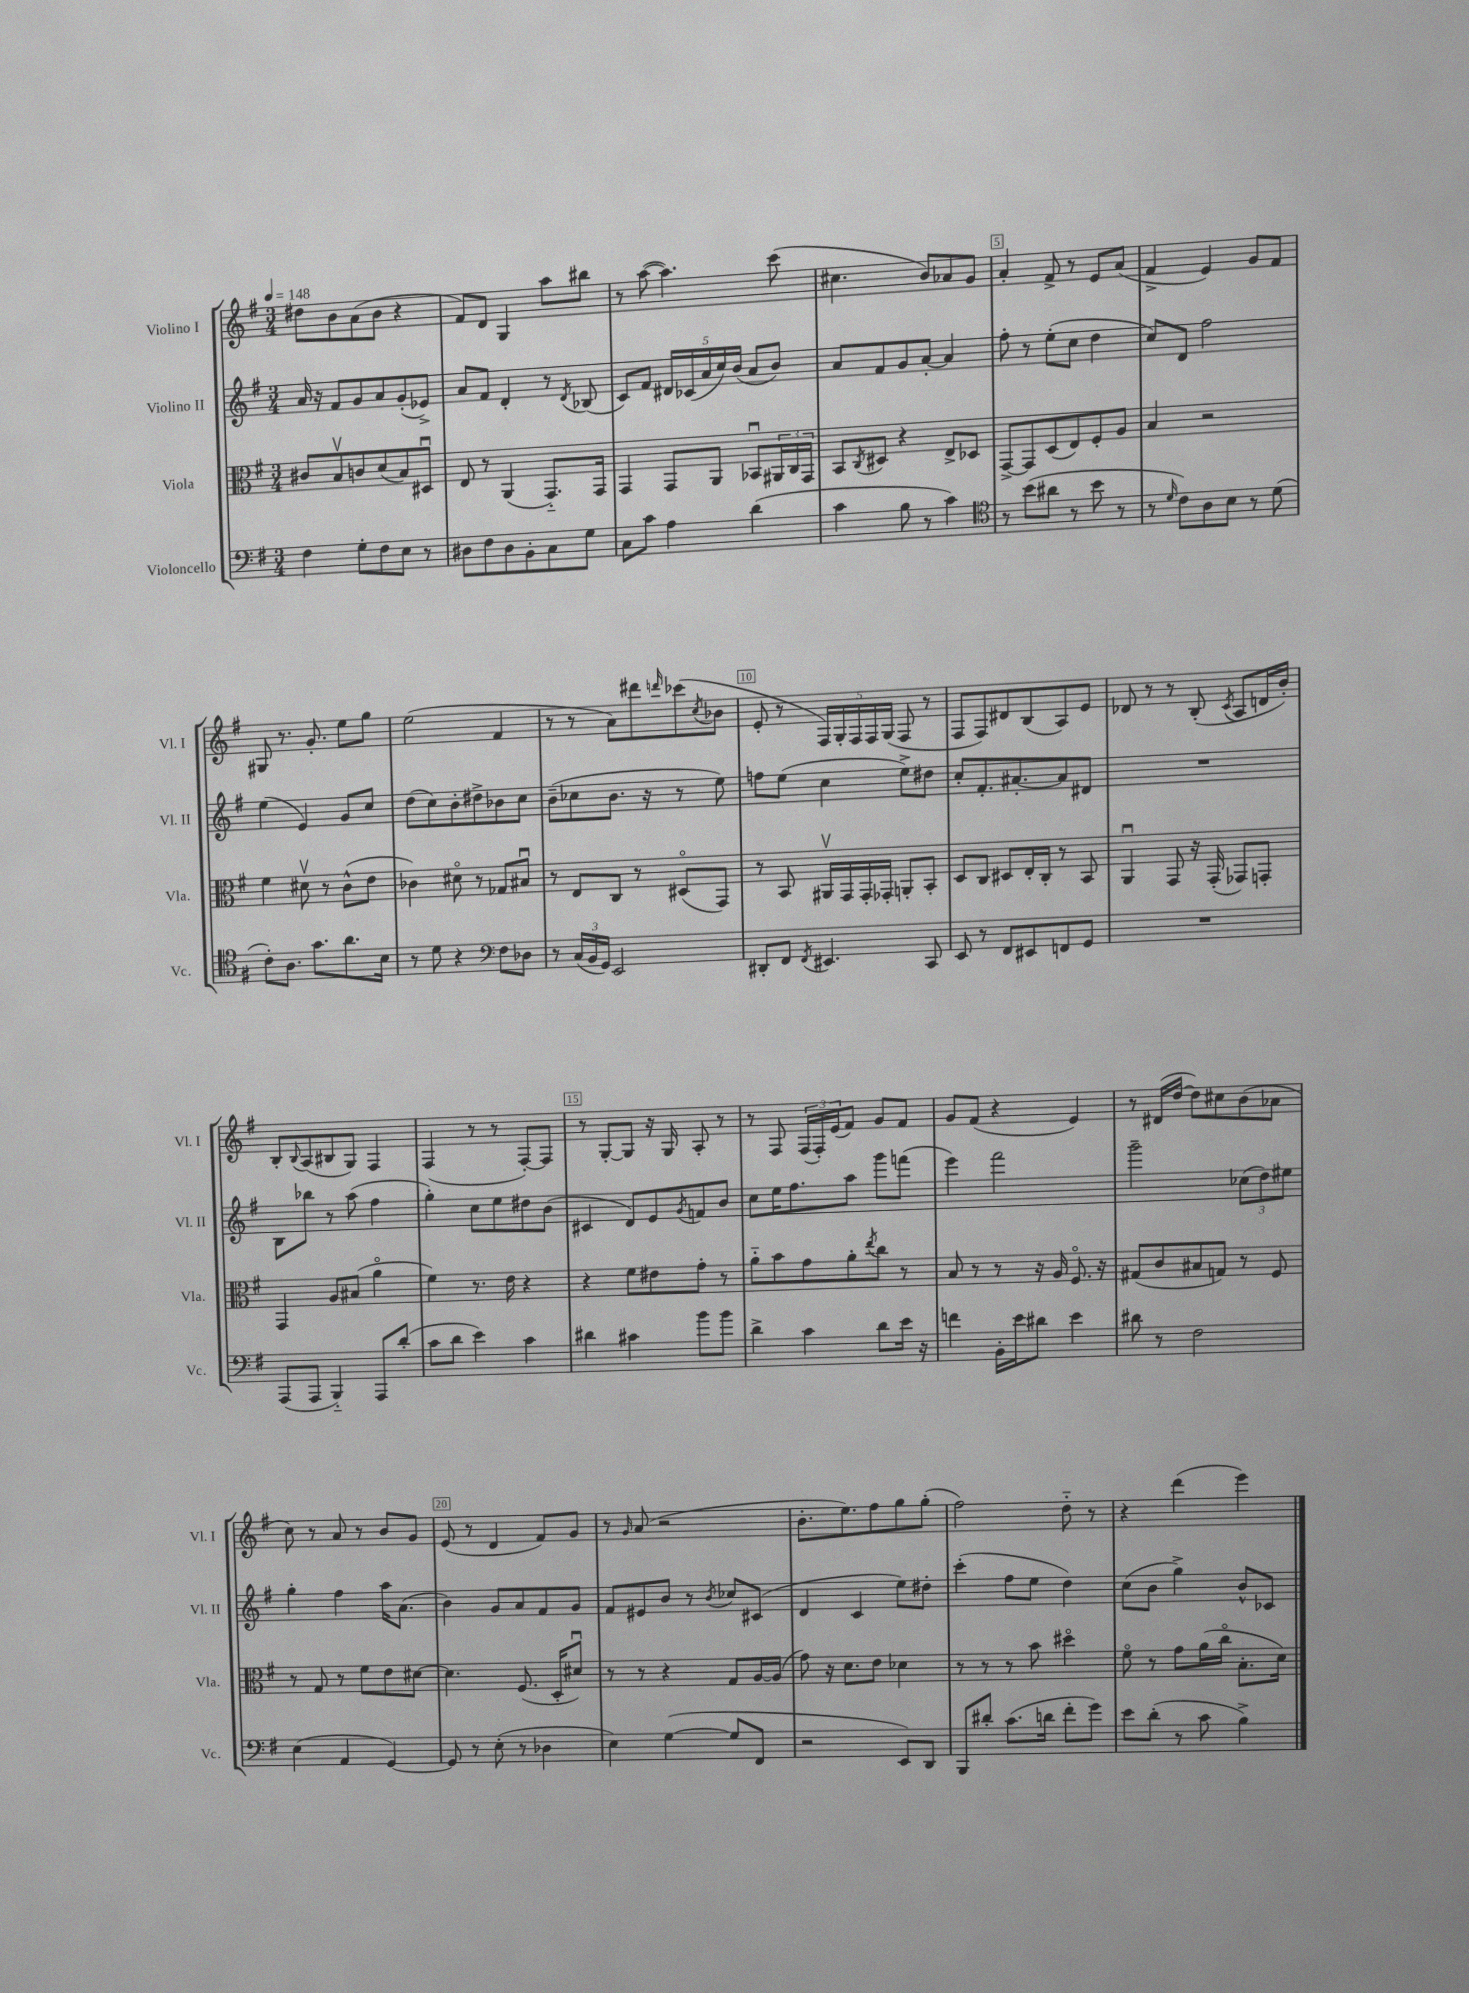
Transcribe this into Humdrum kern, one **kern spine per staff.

**kern	**kern	**kern	**kern
*staff4	*staff3	*staff2	*staff1
*clefF4	*clefC3	*clefG2	*clefG2
*k[f#]	*k[f#]	*k[f#]	*k[f#]
*M3/4	*M3/4	*M3/4	*M3/4
*MM148	*MM148	*MM148	*MM148
4F#\	8c#/L	16a/	8dd#\L
.	.	16r	.
.	8Bv/	8f#/L	8b\
8G'\L	8c/	8g/	(8a\
8F#\	(8d/	8a/	8b\J
8E\J	8B/)	(8g'/	4r
8r	8D#u/J	8e-^/J)	.
=	=	=	=
8D#\L	8E/	8a/L	8f#/L)
8F#\	8r	8f#/J	8d/J
8D#\	(4AA/	4d'/	4G/
8BB'\	.	.	.
8C\	8.GG'~/L)	8r	8aa\L
.	.	8qd/	.
8G\J	.	(8B-/	8bb#\J
.	16GG/Jk	.	.
=	=	=	=
8C\L	4GG/	8c/L)	8r
8c\J	.	8f#/J	([8aa\
4A\	8GG/L	20d#/LL	4.aa\])
.	.	(20c-/	.
.	.	20a/	.
.	8AA/J	.	.
.	.	20cc/)	.
.	.	(20b/JJ	.
(4d\	8BB-u/L	8a/L	.
.	24AA#/L	8b/J)	(8ccc\
.	24C/	.	.
.	24GG/JJ	.	.
=	=	=	=
4c\	8BB/L	8a/L	4.cc#\
.	8qC/	.	.
.	8D#/J	8f#/	.
8B\	4r	8g/	.
8r	.	[8a'/J	8b/L)
4c\)	8E^/L	4a/]	8a-/
.	8D-/J	.	8g/J
=	=	=	=
*clefC4	*	*	*
8r	[8GG^/L	8ff#'\	4a'/
(8b\L	8GG/]	8r	.
8a#\J	(8D/	(8ee'\L	8f#^/
8r	8E/)	8cc\J	8r
8b\	8F#'/	4dd\	8e/L
8r	8A/J	.	(8a/J
=	=	=	=
8r	4B/	8cc/L)	4f#^/
16qqd/	.	.	.
8c\L)	.	8d/J	.
8A\	2r	2ff#\	4e/)
8B\J	.	.	.
8r	.	.	8g/L
(8d\	.	.	8f#/J
=	=	=	=
8c'\L)	4f#\	(4ee\	8G#/
8.A\J	.	.	8.r
.	8d#v\	4e/)	.
8.g\L	.	.	8.g'/
.	8r	.	.
8.a\	(8c^^\L	8g/L	8ee\L
.	8e\J	8cc/J	8gg\J
16B\Jk	.	.	.
=	=	=	=
8r	4c-\)	(8dd\L	(2ee\
8d\	.	8cc\)	.
4r	8d#o\	8b'\	.
.	8r	8dd#^\	.
*clefF4	*	*	*
8F#\L	8G-/L	8b-\	4f#/
8D-\J	8B#u/J	8cc\J	.
=	=	=	=
8r	8r	(8b~\L	8r
(24C/LL	8E/L	8cc-\	8r
24BB/	.	.	.
24GG/JJ)	.	.	.
2EE/	8C/J	8.b\J	8a\L)
.	8r	.	8ddd#\
.	.	16r	.
.	.	.	16qqddd/
.	(8D#o/L	8r	(8ccc-\
.	.	.	8qcc/
.	8GG/J)	8ee\)	8b-\J
=	=	=	=
8DD#'/L	8r	8ff\L	8e'/
8FF#/J	8BB/	(8ee\J	8r
8qFF#/	.	.	.
4.EE#/	16AA#v/LL	4cc\	20F#/LL)
.	.	.	20G'/
.	16GG/	.	.
.	.	.	20F#/
.	16GG'/	.	.
.	.	.	20F#/
.	16GG-'/JJ	.	.
.	.	.	(20G/JJ
.	8AA'/L	8ee^\L)	8F#/
8CC/	8BB'/J	8dd#\J	8r
=	=	=	=
8EE/	8D/L	8cc'/L	8F#/L
8r	8C/J	8.f#'/	8F#/)
8FF#/L	8D#/L	.	8d#/
.	.	[8.a#'/	.
8EE#/	16E'/L	.	(8B/
.	16C'/JJ	.	.
8FF/	8r	8a#/]	8A/)
8GG/J	8BB/	8d#/J	8e/J
=	=	=	=
2.r	4AAu/	2.r	8d-/
.	.	.	8r
.	8GG/	.	8r
.	16r	.	(8B'/
.	(16GG'/	.	.
.	.	.	8qc/
.	8GG-/L)	.	8A/L
.	8GG'/J	.	16d/L
.	.	.	16b'/JJ)
=	=	=	=
(8AAA/L	4GG/	8B\L	8B'/L
.	.	.	8qqB/
8AAA/J	.	8bb-\J	(8A/
4BBB'~/)	8A/L	8r	8B#/
.	(8B#/J	(8aa\	8G/J)
8AAA/L	4ao\	4ff#\	4F#/
(8d'/J	.	.	.
=	=	=	=
8c\L	4f#\)	4gg'\)	(4F#/
8d\J	.	.	.
4e\)	8.r	8cc\L	8r
.	.	8ee\	8r
.	16e\	.	.
4c\	4r	8dd#\	[8F#'/L)
.	.	(8b\J	8F#/]J
=	=	=	=
4d#\	4r	4c#/	8r
.	.	.	[8G'/L
4c#\	8f#\L	8d/L)	8G/]J
.	8e#\	8e/	16r
.	.	.	16G/
.	.	8qg/	.
8b\L	8g'\J	8f/	8A'/
8b\J	8r	8b/J	8r
=	=	=	=
4d^\	8a'~\L	8cc\L	8r
.	8b\	16ee\K	8F#/
.	.	8.ff#\	.
4c\	8g\	.	(24F#/LL
.	.	.	24F#'/)
.	.	.	(24e/J
.	8a'\	8aa\J	8f#/J)
.	8qee/	.	.
8d\L	8cc\J	8ggg\L	8g/L
16e\Jk	8r	(8fff\J	8f#/J
16r	.	.	.
=	=	=	=
4f\	8B/	4eee\)	8g/L
.	8r	.	(8f#/J
16BB'\LL	8r	2fff#\	4r
16e\J	.	.	.
8d#\J	16r	.	.
.	16A/	.	.
4e\	8.F#o/	.	4e/)
.	16r	.	.
=	=	=	=
8d#\	(8G#/L	2ggg~\	8r
8r	8c/	.	(16d#/LL
.	.	.	[16dd/JJ
2F#\	8B#/	.	8dd\]L)
.	8G/J)	.	8cc#\
.	8r	(12cc-\L	(8b\
.	.	12dd\)	.
.	8F#/	.	8a-\J
.	.	12ee#\J	.
=	=	=	=
(4E\	8r	4gg'\	8cc\)
.	8G/	.	8r
4AA/	8r	4ff#\	8a/
.	8f#\L	.	8r
[4GG/)	8e\	16aa\LK	8b/L
.	.	(8.a\J	.
.	[8d#\J	.	8g/J
=	=	=	=
8GG/]	4.d#\]	4b\)	(8e/
8r	.	.	8r
(8E'\	.	8g/L	4d/
8r	(8.F#/	8a/	.
4D-\	.	8f#/	8f#/L)
.	16D'/LK	.	.
.	8d#u/J)	8g/J	8g/J
=	=	=	=
4E\)	8r	8f#/L	8r
.	.	.	16qqg/
.	8r	8e#/	(8a/
([4G\	4r	8b/J	2r
.	.	8r	.
.	.	8qb/	.
8G/]L	8G/L	8cc-/L	.
8FF#/J	[16A/L	(8c#/J	.
.	(16A/]JJ	.	.
=	=	=	=
2r	8g\)	4d/	8.b'\L
.	16r	.	.
.	8.d\L	.	8.ee\)
.	.	4c/	.
.	8e\J	.	8ff#\
8EE/L)	4d-\	8ee\L)	8gg\
8DD/J	.	8dd#'\J	(8gg'\J
=	=	=	=
8BBB/L	8r	(4ccc'\	2ff#\)
8d#'/J	8r	.	.
(8.c\L	8r	8ff#\L	.
.	8b\	8ee\J	.
16d\Jk	.	.	.
8f#'\L	4dd#o\	4dd\)	8dd'~\
8g\J)	.	.	8r
=	=	=	=
8e\L	8f#o\	(8cc\L	4r
(8d'\J	8r	8b\J	.
8r	8g\L	4gg^\)	(4ddd\
8c\	(16a\L	.	.
.	16cco\JJ	.	.
4B^\)	8.B'\L	8b^^/L	4eee\)
.	.	8c-/J	.
.	16d\Jk)	.	.
==	==	==	==
*-	*-	*-	*-
